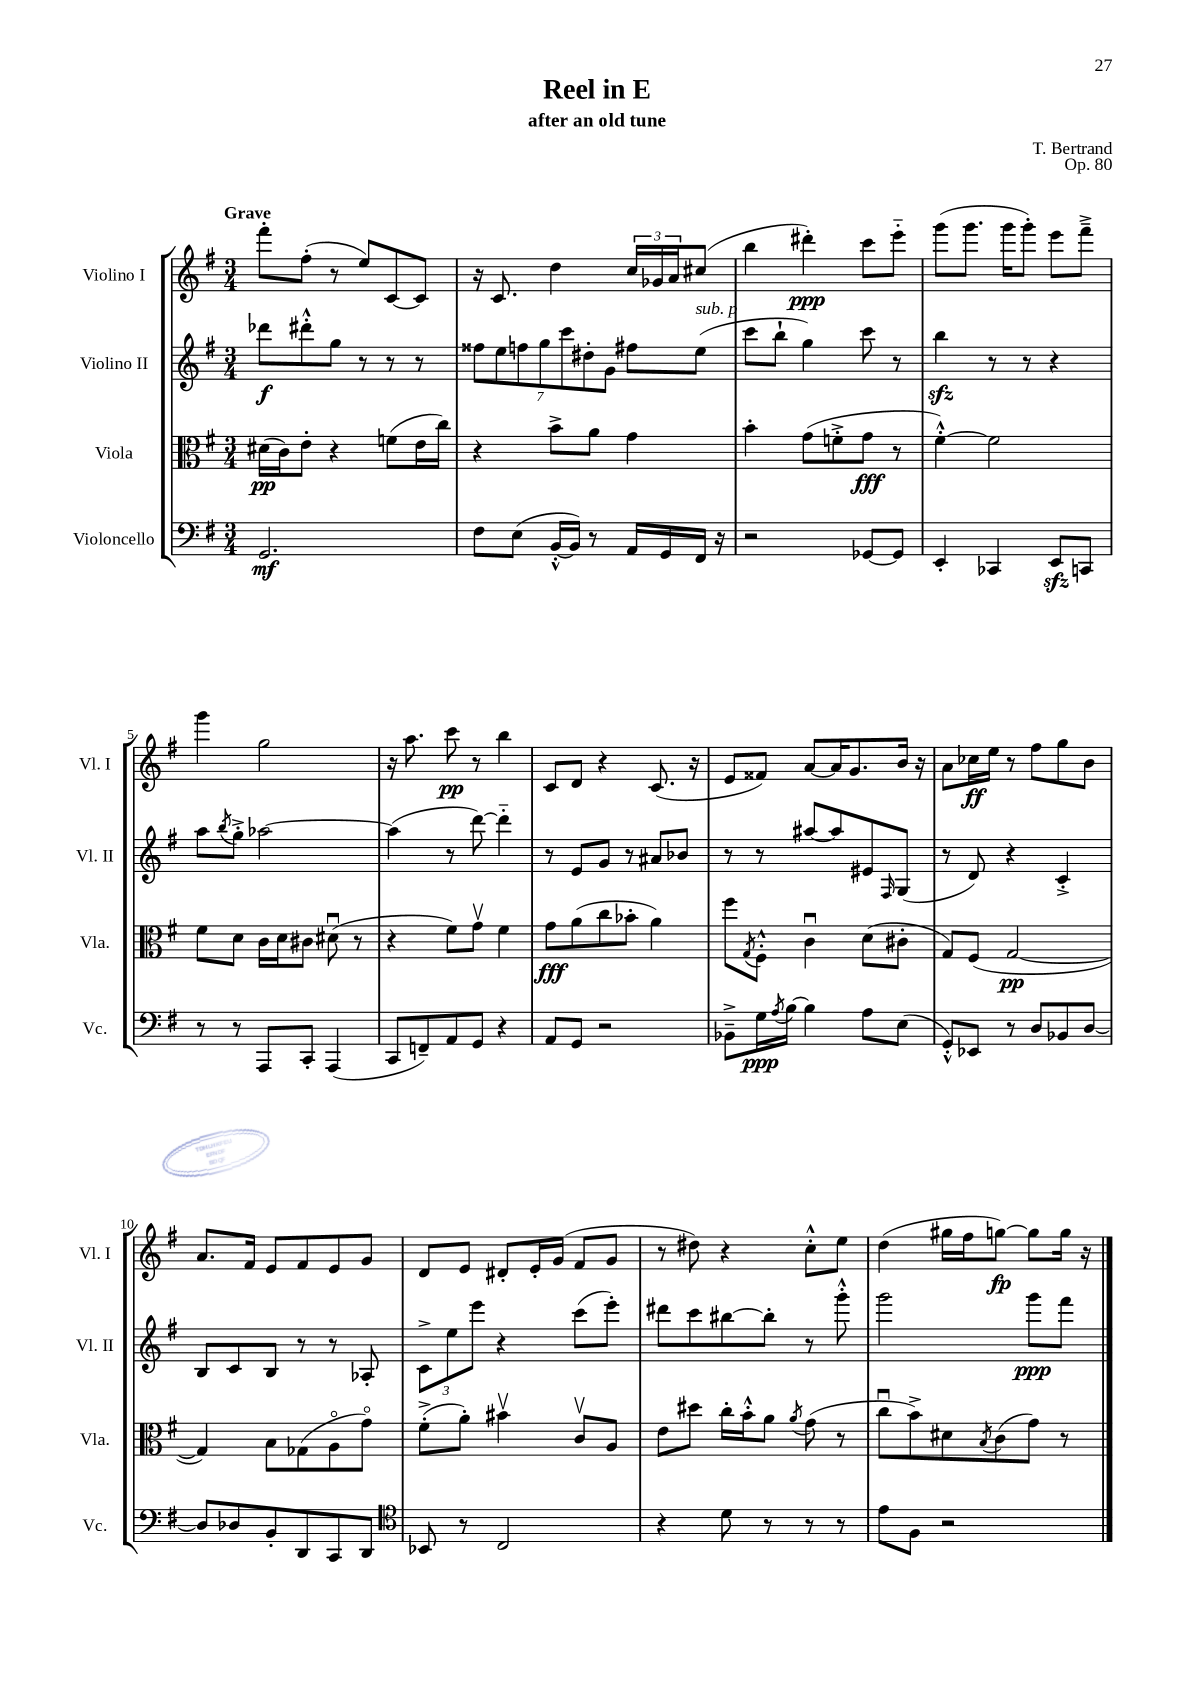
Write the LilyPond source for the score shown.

\header { title = "Reel in E" composer = "T. Bertrand" subtitle = "after an old tune" opus = "Op. 80" }
<<
\new StaffGroup <<
\new Staff = "s0" \with { instrumentName = "Violino I" shortInstrumentName = "Vl. I" } {
    \clef treble \key g \major \numericTimeSignature \time 3/4 \tempo "Grave"
    fis'''8-. fis''8-.( r8 e''8) c'8~ c'8 |
    r16 c'8. d''4 \tuplet 3/2 { c''16 ges'16 a'16 } cis''8( |
    b''4 dis'''4-.\ppp) c'''8 e'''8-_ |
    g'''8( g'''8. g'''16 g'''8-.) e'''8 fis'''8---> |
    g'''4 g''2 |
    r16 a''8. c'''8\pp r8 b''4 |
    c'8 d'8 r4 c'8.( r16 |
    e'8 fisis'8) a'8~ a'16 g'8. b'16 r16 |
    a'8 ces''16\ff e''16 r8 fis''8 g''8 b'8 |
    a'8. fis'16 e'8 fis'8 e'8 g'8 |
    d'8 e'8 dis'8-. e'16-. g'16( fis'8 g'8 |
    r8 dis''8) r4 c''8-.-^ e''8 |
    d''4( gis''16 fis''16 g''8~\fp) g''8 g''16 r16 \bar "|." |
}
\new Staff = "s1" \with { instrumentName = "Violino II" shortInstrumentName = "Vl. II" } {
    \clef treble \key g \major \numericTimeSignature \time 3/4
    des'''8\f dis'''8-.-^ g''8 r8 r8 r8 |
    \tuplet 7/4 { fisis''8 e''8 f''8 g''8 c'''8 dis''8-. g'8 } fis''8 e''8^\markup { \italic "sub. p" }( |
    c'''8 b''8-! g''4) c'''8 r8 |
    b''4\sfz r8 r8 r4 |
    a''8 \acciaccatura { b''8 } g''8-.-> aes''2~ |
    aes''4( r8 d'''8~) d'''4-_ |
    r8 e'8 g'8 r8 ais'8 bes'8 |
    r8 r8 ais''8~ ais''8 eis'8 \grace { fis16 } g8( |
    r8 d'8) r4 c'4-.-> |
    b8 c'8 b8 r8 r8 aes8-. |
    \tuplet 3/2 { c'8-> e''8 e'''8 } r4 c'''8( e'''8-.) |
    dis'''8 c'''8 bis''8~ bis''8-. r8 g'''8-.-^ |
    g'''2 g'''8\ppp fis'''8 \bar "|." |
}
\new Staff = "s2" \with { instrumentName = "Viola" shortInstrumentName = "Vla." } {
    \clef alto \key g \major \numericTimeSignature \time 3/4
    dis'16\pp( c'16) e'8-. r4 f'8( e'16 c''16) |
    r4 b'8-> a'8 g'4 |
    b'4-. g'8( f'8-.-> g'8\fff r8 |
    fis'4~-.-^) fis'2 |
    fis'8 d'8 c'16 d'16 cis'8 dis'8\downbow( r8 |
    r4 fis'8) g'8\upbow fis'4 |
    g'8\fff a'8( c''8 bes'8-. a'4) |
    fis''8 \acciaccatura { g8 } fis8-.-^ c'4\downbow d'8( cis'8-. |
    g8) fis8( g2~\pp |
    g4) b8 ges8( a8\flageolet g'8\flageolet) |
    fis'8-.->( a'8-.) bis'4\upbow c'8\upbow a8 |
    e'8 dis''8 c''16-. b'16-.-^ a'8 \acciaccatura { a'8 } g'8( r8 |
    c''8\downbow b'8->) dis'8 \acciaccatura { b8 } c'8( g'8) r8 \bar "|." |
}
\new Staff = "s3" \with { instrumentName = "Violoncello" shortInstrumentName = "Vc." } {
    \clef bass \key g \major \numericTimeSignature \time 3/4
    g,2.\mf |
    fis8 e8( b,16~-.-^ b,16) r8 a,16 g,16 fis,16 r16 |
    r2 ges,8~ ges,8 |
    e,4-. ces,4 e,8\sfz c,8 |
    r8 r8 a,,8 c,8-. a,,4( |
    c,8 f,8--) a,8 g,8 r4 |
    a,8 g,8 r2 |
    bes,8---> g16\ppp \acciaccatura { a8 } b16~ b4 a8 e8( |
    g,8-.-^) ees,8 r8 d8 bes,8 d8~ |
    d8 des8 b,8-. d,8 c,8 d,8 |
    \clef tenor bes,8 r8 c2 |
    r4 d'8 r8 r8 r8 |
    e'8 fis8 r2 \bar "|." |
}
>>
>>
